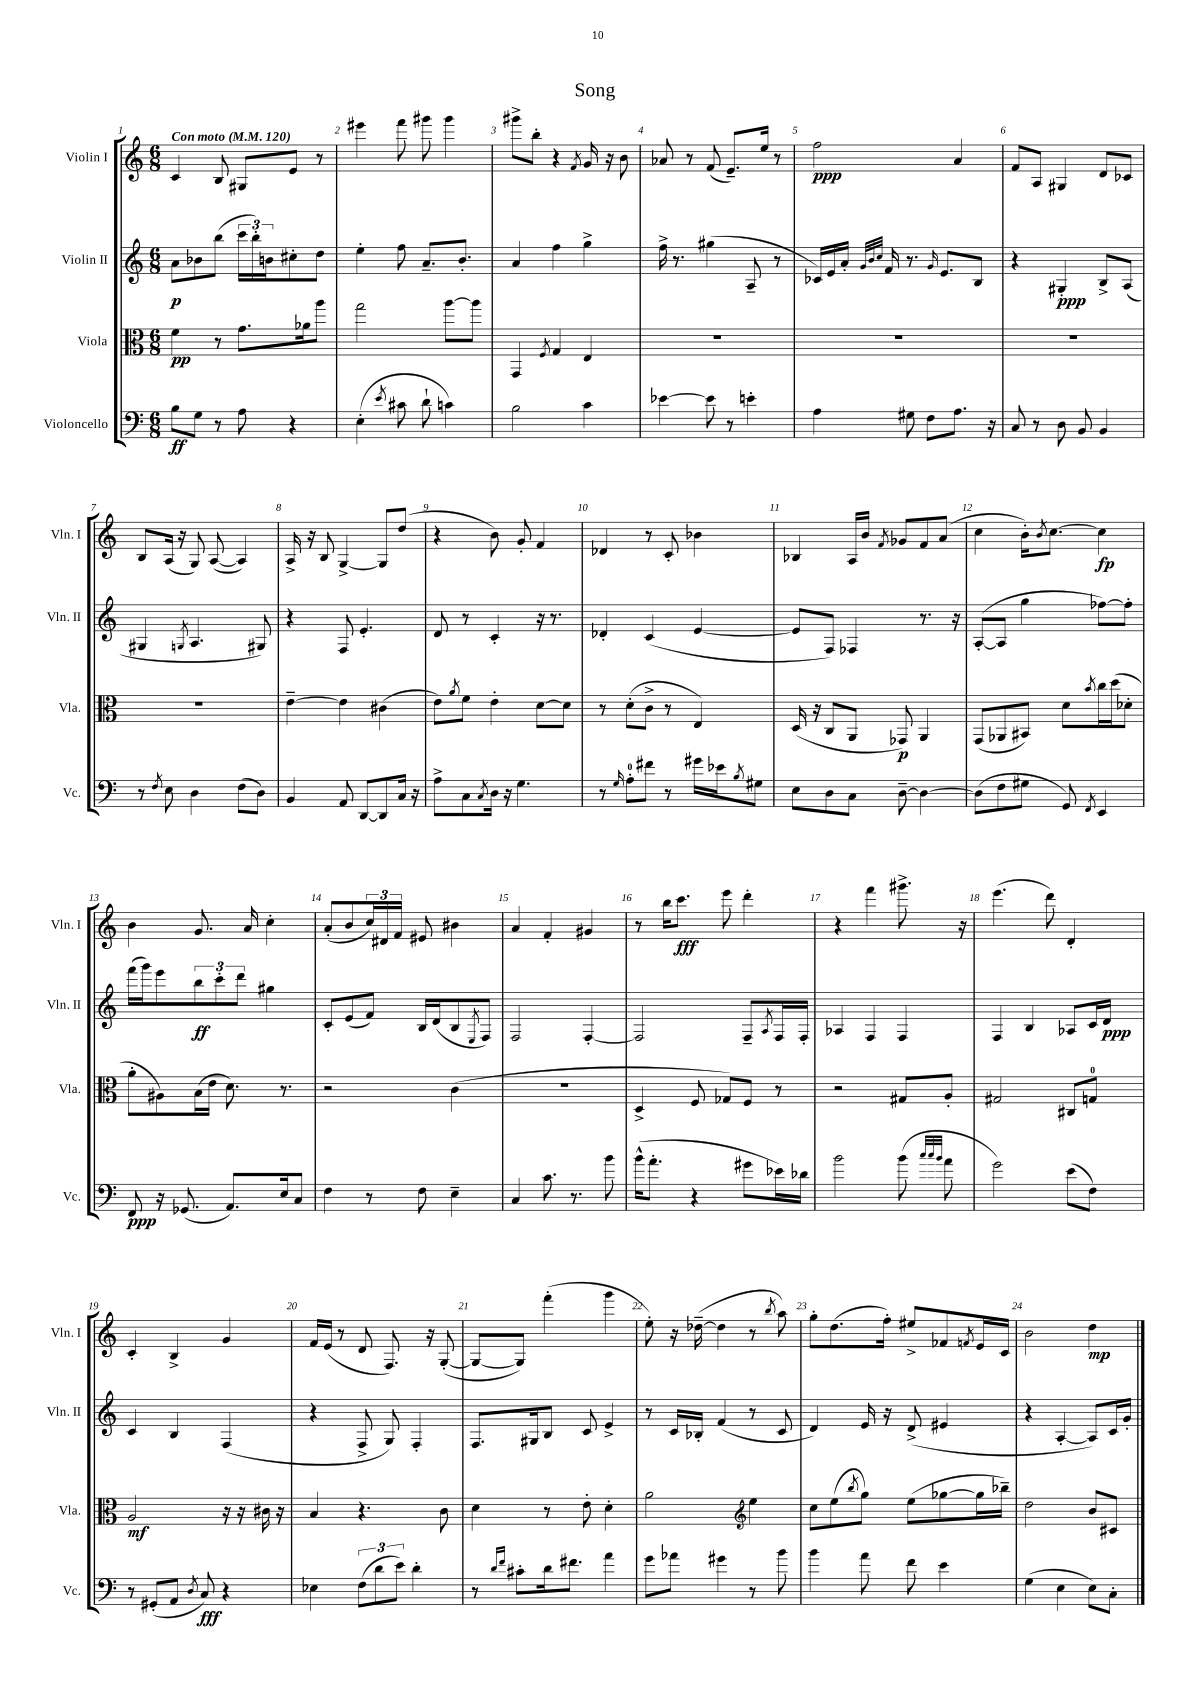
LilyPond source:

\header { title = "Song" }
<<
\new StaffGroup <<
\new Staff = "s0" \with { instrumentName = "Violin I" shortInstrumentName = "Vln. I" } {
    \clef treble \key c \major \numericTimeSignature \time 6/8 \tempo "Con moto" 4 = 120
    c'4 b8 gis8 e'8 r8 |
    eis'''4 f'''8 gis'''8 gis'''4 |
    gis'''8-> b''8-. r4 \acciaccatura { f'8 } g'16 r16 b'8 |
    aes'8 r8 f'8( e'8.--) e''16 r8 |
    f''2\ppp a'4 |
    f'8 a8 gis4 d'8 ces'8 |
    b8 a16( r16 g8) a8~( a4) |
    a16-> r16 b8 g4~-> g8 d''8( |
    r4 b'8) g'8-. f'4 |
    des'4 r8 c'8-. bes'4 |
    bes4 a16 b'16 \acciaccatura { f'8 } ges'8 f'8 a'8( |
    c''4 b'16-.) \acciaccatura { b'8 } c''8.~ c''4\fp |
    b'4 g'8. a'16 c''4-. |
    a'8-.( b'8 \tuplet 3/2 { c''16) dis'16 f'16 } eis'8 bis'4 |
    a'4 f'4-. gis'4 |
    r8 b''16 c'''8.\fff e'''8 d'''4-. |
    r4 f'''4 gis'''8.-> r16 |
    e'''4.( d'''8) d'4-. |
    c'4-. b4-> g'4 |
    f'16 e'16( r8 d'8 f8.) r16 g8~-.( |
    g8~ g8) f'''4-.( g'''4 |
    e''8-.) r16 des''16~--( des''4 r8 \acciaccatura { b''8 } a''8) |
    g''8-. d''8.( f''16-.) eis''8-> fes'8 \acciaccatura { f'8 } e'16 c'16 |
    b'2 d''4\mp \bar "|." |
}
\new Staff = "s1" \with { instrumentName = "Violin II" shortInstrumentName = "Vln. II" } {
    \clef treble \key c \major \numericTimeSignature \time 6/8
    a'8\p bes'8 b''8( \tuplet 3/2 { c'''16 b''16-.) b'16 } cis''8-. d''8 |
    e''4-. f''8 a'8.-- b'8.-. |
    a'4 f''4 g''4-> |
    f''16-> r8. gis''4( a8-- r8 |
    ces'16) e'16 a'16-. \grace { g'32 b'32 c''32 } f'16 r8. \grace { g'16 } e'8. b8 |
    r4 gis4-.\ppp b8-> a8( |
    gis4 \acciaccatura { g8 } a4. gis8) |
    r4 f8 e'4.-. |
    d'8 r8 c'4-. r16 r8. |
    des'4-. c'4( e'4~ |
    e'8 f8) fes4 r8. r16 |
    a8~-.( a8 g''4 fes''8~) fes''8-. |
    f'''16( g'''16) e'''8 \tuplet 3/2 { b''8\ff c'''8-. d'''8 } gis''4 |
    c'8-. e'8( f'8) b16 d'16( b8 \acciaccatura { e8 } f8) |
    f2 f4~-. |
    f2 f8-- \acciaccatura { a8 } f16 f16-. |
    aes4 f4 f4 |
    f4 b4 aes8 c'16 d'16\ppp |
    c'4 b4 f4( |
    r4 f8-> g8) f4-. |
    f8. gis16 b8 c'8 e'4-> |
    r8 c'16 bes16-. f'4( r8 c'8 |
    d'4) e'16 r16 d'8->( eis'4 |
    r4 a4~-. a8) c'16 g'16-. \bar "|." |
}
\new Staff = "s2" \with { instrumentName = "Viola" shortInstrumentName = "Vla." } {
    \clef alto \key c \major \numericTimeSignature \time 6/8
    f'4\pp r8 g'8. aes'16 a''8 |
    g''2 a''8~ a''8 |
    g,4 \acciaccatura { f8 } g4 e4 |
    R2. |
    R2. |
    R2. |
    R2. |
    e'4~-- e'4 cis'4( |
    e'8) \acciaccatura { a'8 } f'8 e'4-. d'8~ d'8 |
    r8 d'8-.( c'8-> r8 e4) |
    d16( r16 c8 a,8 ges,8\p) a,4 |
    g,8( aes,8 bis,8) d'8 \acciaccatura { b'8 } c''16 d''16( des'8-. |
    a'8-. ais8) b16( e'16 d'8.) r8. |
    r2 c'4( |
    R2. |
    d4-> f8 ges8) f8 r8 |
    r2 gis8 a8-. |
    gis2 cis8 g8-0 |
    a2\mf r16 r16 cis'16 r16 |
    b4 r4. c'8 |
    d'4 r8 e'8-. d'4-. |
    a'2 \clef treble e''4 |
    c''8 e''8( \acciaccatura { b''8 } g''8) e''8( ges''8~ ges''16 bes''16--) |
    d''2 b'8 cis'8 \bar "|." |
}
\new Staff = "s3" \with { instrumentName = "Violoncello" shortInstrumentName = "Vc." } {
    \clef bass \key c \major \numericTimeSignature \time 6/8
    b8\ff g8 r8 a8 r4 |
    e4-.( \acciaccatura { e'8 } cis'8 d'8-! c'4) |
    b2 c'4 |
    ees'4~ ees'8 r8 e'4-. |
    a4 gis8 f8 a8. r16 |
    c8 r8 d8 b,8 b,4 |
    r8 \acciaccatura { f8 } e8 d4 f8( d8) |
    b,4 a,8 d,8~ d,8 c16 r16 |
    a8-> c8 \acciaccatura { c8 } d16 r16 g4. |
    r8 \grace { g16 } a8-0-. fis'8 r8 gis'16 ees'16 \acciaccatura { b8 } gis8 |
    e8 d8 c8 d8~-- d4~ |
    d8( f8 gis8 g,8) \acciaccatura { f,8 } e,4 |
    f,8\ppp r16 ges,8.( a,8.) e16 c8 |
    f4 r8 f8 e4-- |
    c4 c'8. r8. b'8 |
    b'16-^( a'8.-. r4 gis'8 ees'16) des'16 |
    b'2 b'8( \grace { c''32 c''32 b'32 } a'8 |
    g'2) e'8( f8) |
    r8 gis,8-.( a,8 \acciaccatura { d8 } c8\fff) r4 |
    ees4 \tuplet 3/2 { f8( d'8 e'8) } d'4-. |
    r8 \grace { d'16 f'16 } cis'8-. d'16 fis'8. a'4 |
    g'8 aes'8 gis'4 r8 b'8 |
    b'4 a'8 f'8 e'4 |
    g4( e4 e8) c8-. \bar "|." |
}
>>
>>
\layout { \context { \Score \override BarNumber.break-visibility = ##(#f #t #t) barNumberVisibility = #all-bar-numbers-visible } }
